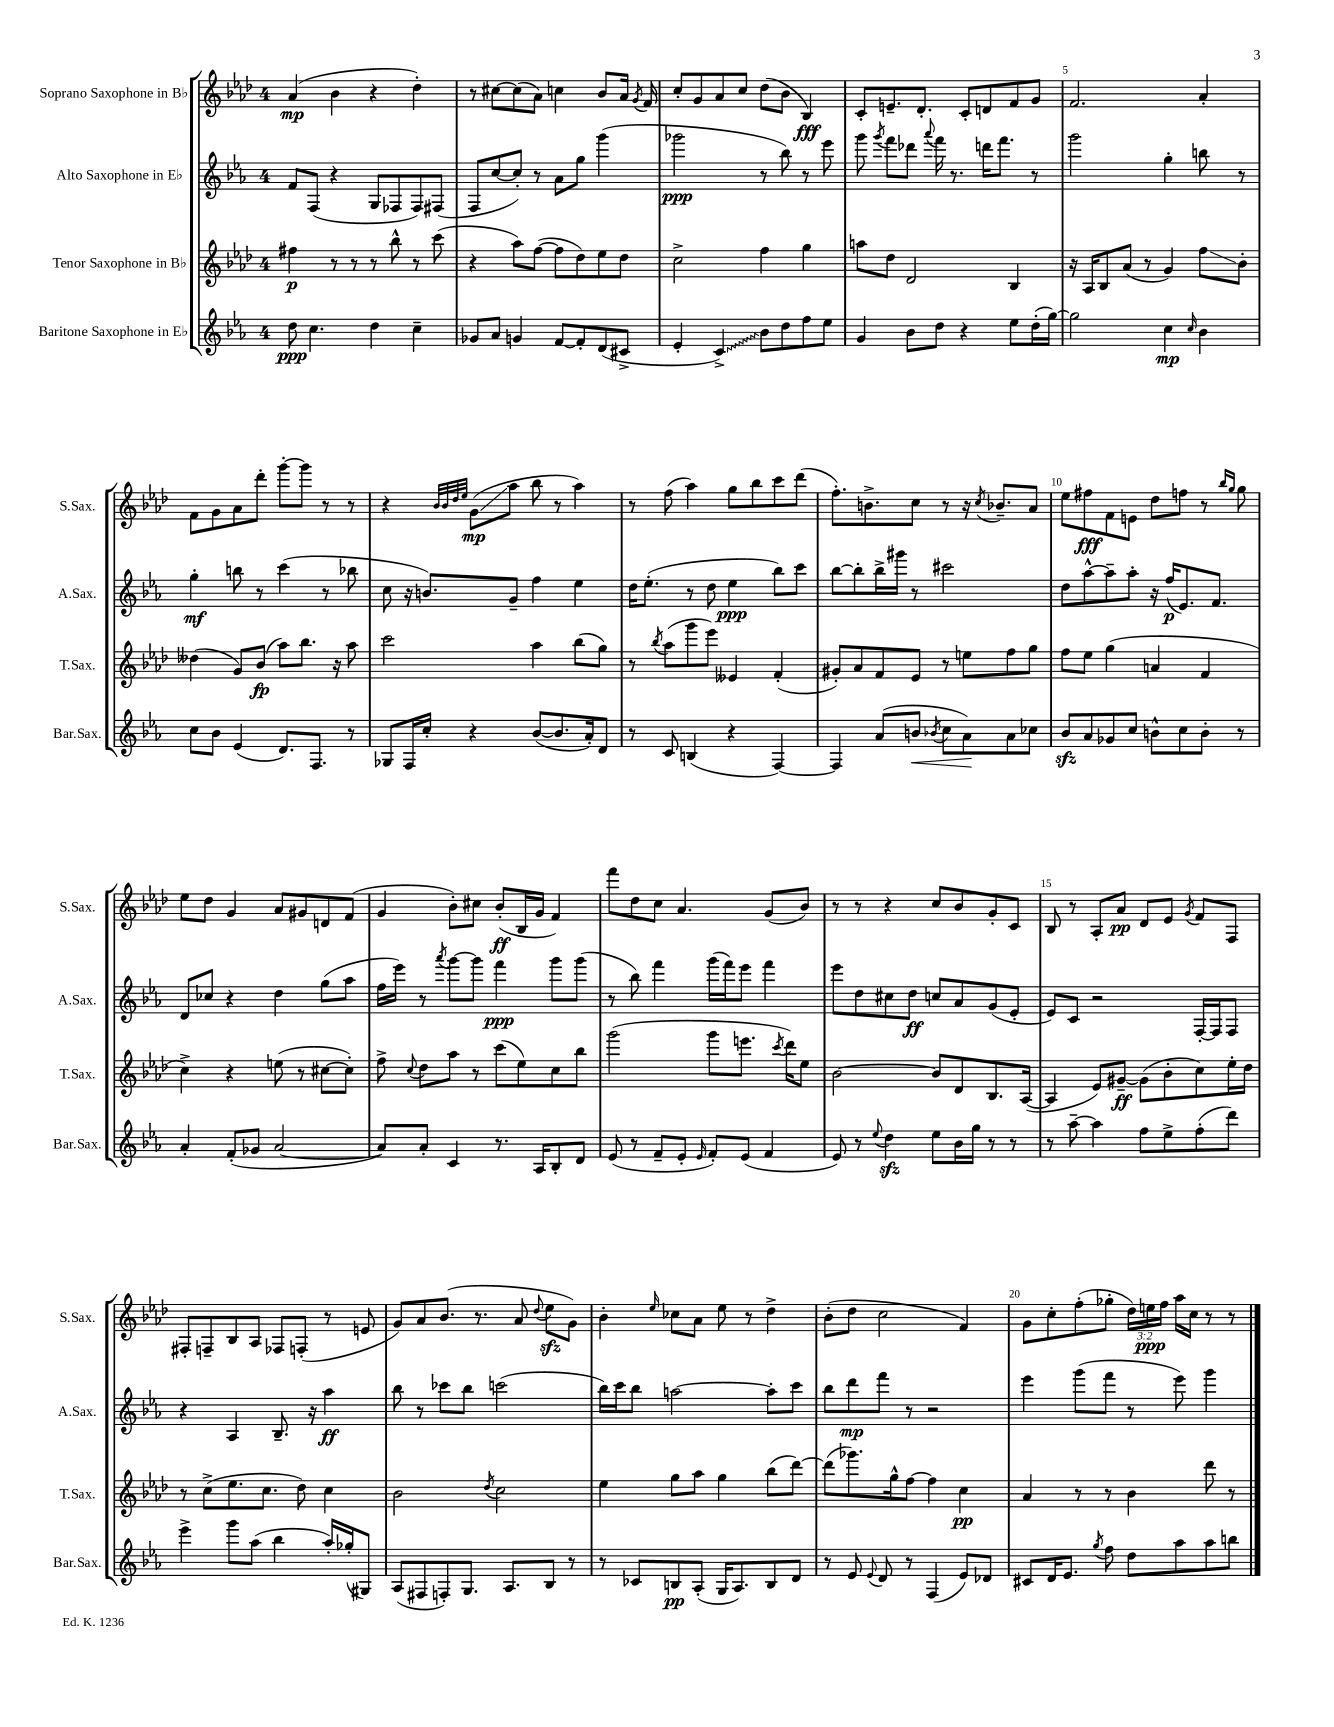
<<
\new StaffGroup <<
\new Staff = "s0" \with { instrumentName = "Soprano Saxophone in Bb" shortInstrumentName = "S.Sax." } {
    \clef treble \key aes \major \once \override Staff.TimeSignature.style = #'single-digit \time 4/4 \override Staff.TupletNumber.text = #tuplet-number::calc-fraction-text
    \autoBeamOff aes'4\mp( bes'4 r4 des''4-.) |
    r8 cis''8[~ cis''8( aes'8]) c''4 bes'8[ aes'16] \acciaccatura { g'8 } f'16 |
    c''8[-. g'8 aes'8 c''8] des''8[( bes'8] bes4\fff) |
    c'8[-. e'8.-- des'8.]-. c'8[-. d'8 f'8 g'8] |
    f'2. aes'4-. |
    f'8[ g'8 aes'8 des'''8]-. g'''8[~-. g'''8] r8 r8 |
    r4 \grace { bes'32[ bes'32 des''32 ees''32] } g'8[\glissando\mp( aes''8] bes''8 r8 aes''4) |
    r8 f''8( aes''4) g''8[ bes''8 c'''8 des'''8]( |
    f''8.[-.) b'8.-> c''8] r8 r16 \acciaccatura { c''8 } bes'8.[-- aes'8] |
    ees''8[ fis''8\fff f'8 e'8] des''8[ f''8] r8 \grace { bes''16[ g''16] } g''8 |
    ees''8[ des''8] g'4 aes'8[ gis'8 d'8 f'8]( |
    g'4 bes'8[-.) cis''8] bes'8[-.\ff( bes16 g'16] f'4) |
    f'''8[ des''8 c''8] aes'4. g'8[( bes'8]) |
    r8 r8 r4 c''8[ bes'8 g'8-. c'8] |
    bes8 r8 aes8[-. aes'8]\pp des'8[ ees'8] \acciaccatura { g'8 } f'8[ f8] |
    fis8[-. f8-- bes8 aes8] fes8[ f8]-.( r8 e'8 |
    g'8[) aes'8 bes'8.]( r8. aes'8 \appoggiatura { des''8 } ees''8[\sfz g'8]) |
    bes'4-. \grace { ees''16 } ces''8[ aes'8] ees''8 r8 des''4-> |
    bes'8[-.( des''8] c''2 f'4) |
    g'8[ c''8-. f''8-.( ges''8]-. \tuplet 3/2 { des''16[) e''16\ppp f''16] } aes''16[ c''16] r8 r8 \bar "|." |
}
\new Staff = "s1" \with { instrumentName = "Alto Saxophone in Eb" shortInstrumentName = "A.Sax." } {
    \clef treble \key ees \major \once \override Staff.TimeSignature.style = #'single-digit \time 4/4
    \autoBeamOff f'8[ f8]( r4 g8[ fes8 fes8) fis8]( |
    f8[ c''8~ c''8]-.) r8 aes'8[ g''8] g'''4( |
    ges'''2\ppp r8 bes''8) r8 ees'''8 |
    g'''8 \acciaccatura { g'''8 } f'''8[ des'''8] \appoggiatura { aes'''8 } f'''16 r8. d'''16[ f'''8.] r8 |
    g'''2 g''4-. b''8 r8 |
    g''4-.\mf b''8 r8 c'''4( r8 bes''8 |
    c''8 r16 b'8.[) g'8]-- f''4 ees''4 |
    d''16[ ees''8.]-.( r8 d''8 ees''4\ppp bes''8[) c'''8] |
    bes''8[~ bes''8-. bes''16-> gis'''16] r8 cis'''2 |
    d''8[ aes''8~-^ aes''8-- aes''8]-. r16 f''16[\p( ees'8.) f'8.] |
    d'8[ ces''8] r4 d''4 g''8[( aes''8] |
    f''16[ ees'''16]) r8 \acciaccatura { aes'''8 } g'''8[~ g'''8] f'''4\ppp g'''8[ g'''8]( |
    r8 bes''8) f'''4 g'''16[( f'''16) ees'''8] f'''4 |
    ees'''8[ d''8 cis''8 d''8]\ff c''8[ aes'8 g'8( ees'8]-. |
    ees'8[) c'8] r2 f16[~-. f16 f8] |
    r4 aes4 bes8.-- r16 aes''4\ff |
    bes''8 r8 ces'''8[ bes''8] c'''2( |
    bes''16[) c'''16 bes''8] a''2~ a''8[-. c'''8] |
    bes''8[ d'''8\mp f'''8] r8 r2 |
    ees'''4 g'''8[( f'''8] r8 ees'''8) g'''4 \bar "|." |
}
\new Staff = "s2" \with { instrumentName = "Tenor Saxophone in Bb" shortInstrumentName = "T.Sax." } {
    \clef treble \key aes \major \once \override Staff.TimeSignature.style = #'single-digit \time 4/4
    \autoBeamOff fis''4\p r8 r8 r8 bes''8-^ r8 c'''8( |
    r4 aes''8[) f''8]~( f''8[ des''8) ees''8 des''8] |
    c''2-> f''4 g''4 |
    a''8[ des''8] des'2 bes4 |
    r16 aes16[ bes8 aes'8]( r8 g'4) f''8[\glissando bes'8]-. |
    deses''4( g'8[) bes'8]\fp( aes''8[) bes''8.] r16 aes''8 |
    c'''2 aes''4 bes''8[( g''8]) |
    r8 \acciaccatura { bes''8 } aes''8[( g'''8 ees'''8]) eeses'4 f'4-.( |
    gis'8[-.) aes'8 f'8 ees'8] r8 e''8[ f''8 g''8] |
    f''8[ ees''8] g''4( a'4 f'4 |
    c''4->) r4 e''8( r8 cis''8[~ cis''8]-.) |
    f''8-> \appoggiatura { c''8 } des''8[ aes''8] r8 c'''8[( ees''8) c''8 bes''8] |
    g'''2( g'''8[ e'''8.] \acciaccatura { c'''8 } des'''16[) ees''8] |
    bes'2~ bes'8[ des'8 bes8. aes16]~( |
    aes4 ees'8[) gis'8]~--\ff gis'8[( bes'8-. c''8) ees''16-. des''16] |
    r8 c''8[->( ees''8. c''8.] des''8) c''4 |
    bes'2 \acciaccatura { des''8 } c''2 |
    ees''4 g''8[ aes''8] g''4 bes''8[( des'''8]~) |
    des'''8[( ges'''8.) g''16-^ f''8]~ f''4 c''4\pp |
    aes'4 r8 r8 bes'4 des'''8 r8 \bar "|." |
}
\new Staff = "s3" \with { instrumentName = "Baritone Saxophone in Eb" shortInstrumentName = "Bar.Sax." } {
    \clef treble \key ees \major \once \override Staff.TimeSignature.style = #'single-digit \time 4/4
    \autoBeamOff d''8\ppp c''4. d''4 c''4-- |
    ges'8[ aes'8] g'4 f'8[~ f'8-. d'8( cis'8]-> |
    ees'4-. \once \override Glissando.style = #'zigzag c'4->\glissando) bes'8[ d''8 f''8 ees''8] |
    g'4 bes'8[ d''8] r4 ees''8[ d''16-.( g''16]~) |
    g''2 c''4\mp \grace { c''16 } bes'4 |
    c''8[ bes'8] ees'4( d'8.[) f8.] r8 |
    ges8[ f16 c''16]-. r4 bes'8[~( bes'8. aes'16-.) d'8] |
    r8 c'8 b4( r4 f4~) |
    f4 aes'8[( b'8]\< \acciaccatura { bes'8 } c''8[ aes'8\!) aes'8 ces''8] |
    bes'8[\sfz aes'8 ges'8 c''8] b'8[-^ c''8 b'8]-. r8 |
    aes'4-. f'8[-.( ges'8] aes'2~ |
    aes'8[) aes'8]-. c'4 r8. aes16[ bes8-. d'8] |
    ees'8( r8 f'8[-- ees'8]-. \grace { ees'16 } f'8[-.) ees'8]( f'4 |
    ees'8) r8 \appoggiatura { ees''8 } d''4\sfz ees''8[ bes'16 g''16] r8 r8 |
    r8 aes''8~-- aes''4 f''8[ ees''8-> f''8-.( d'''8]) |
    ees'''4-> g'''8[ aes''8]( bes''4 aes''16[-.) ges''16-.( gis8]) |
    aes8[( fis8 f8-.) g8.] aes8.[ bes8] r8 |
    r8 ces'8[ b8\pp aes8]-.( g16[ aes8.) b8 d'8] |
    r8 ees'8 \appoggiatura { ees'8 } d'8 r8 f4( ees'8[) des'8] |
    cis'8[ d'16 ees'8.] \acciaccatura { g''8 } f''8 d''8[ aes''8 aes''8 b''8] \bar "|." |
}
>>
>>
\layout { \context { \Score \override BarNumber.break-visibility = ##(#f #t #t) barNumberVisibility = #(every-nth-bar-number-visible 5) } }
